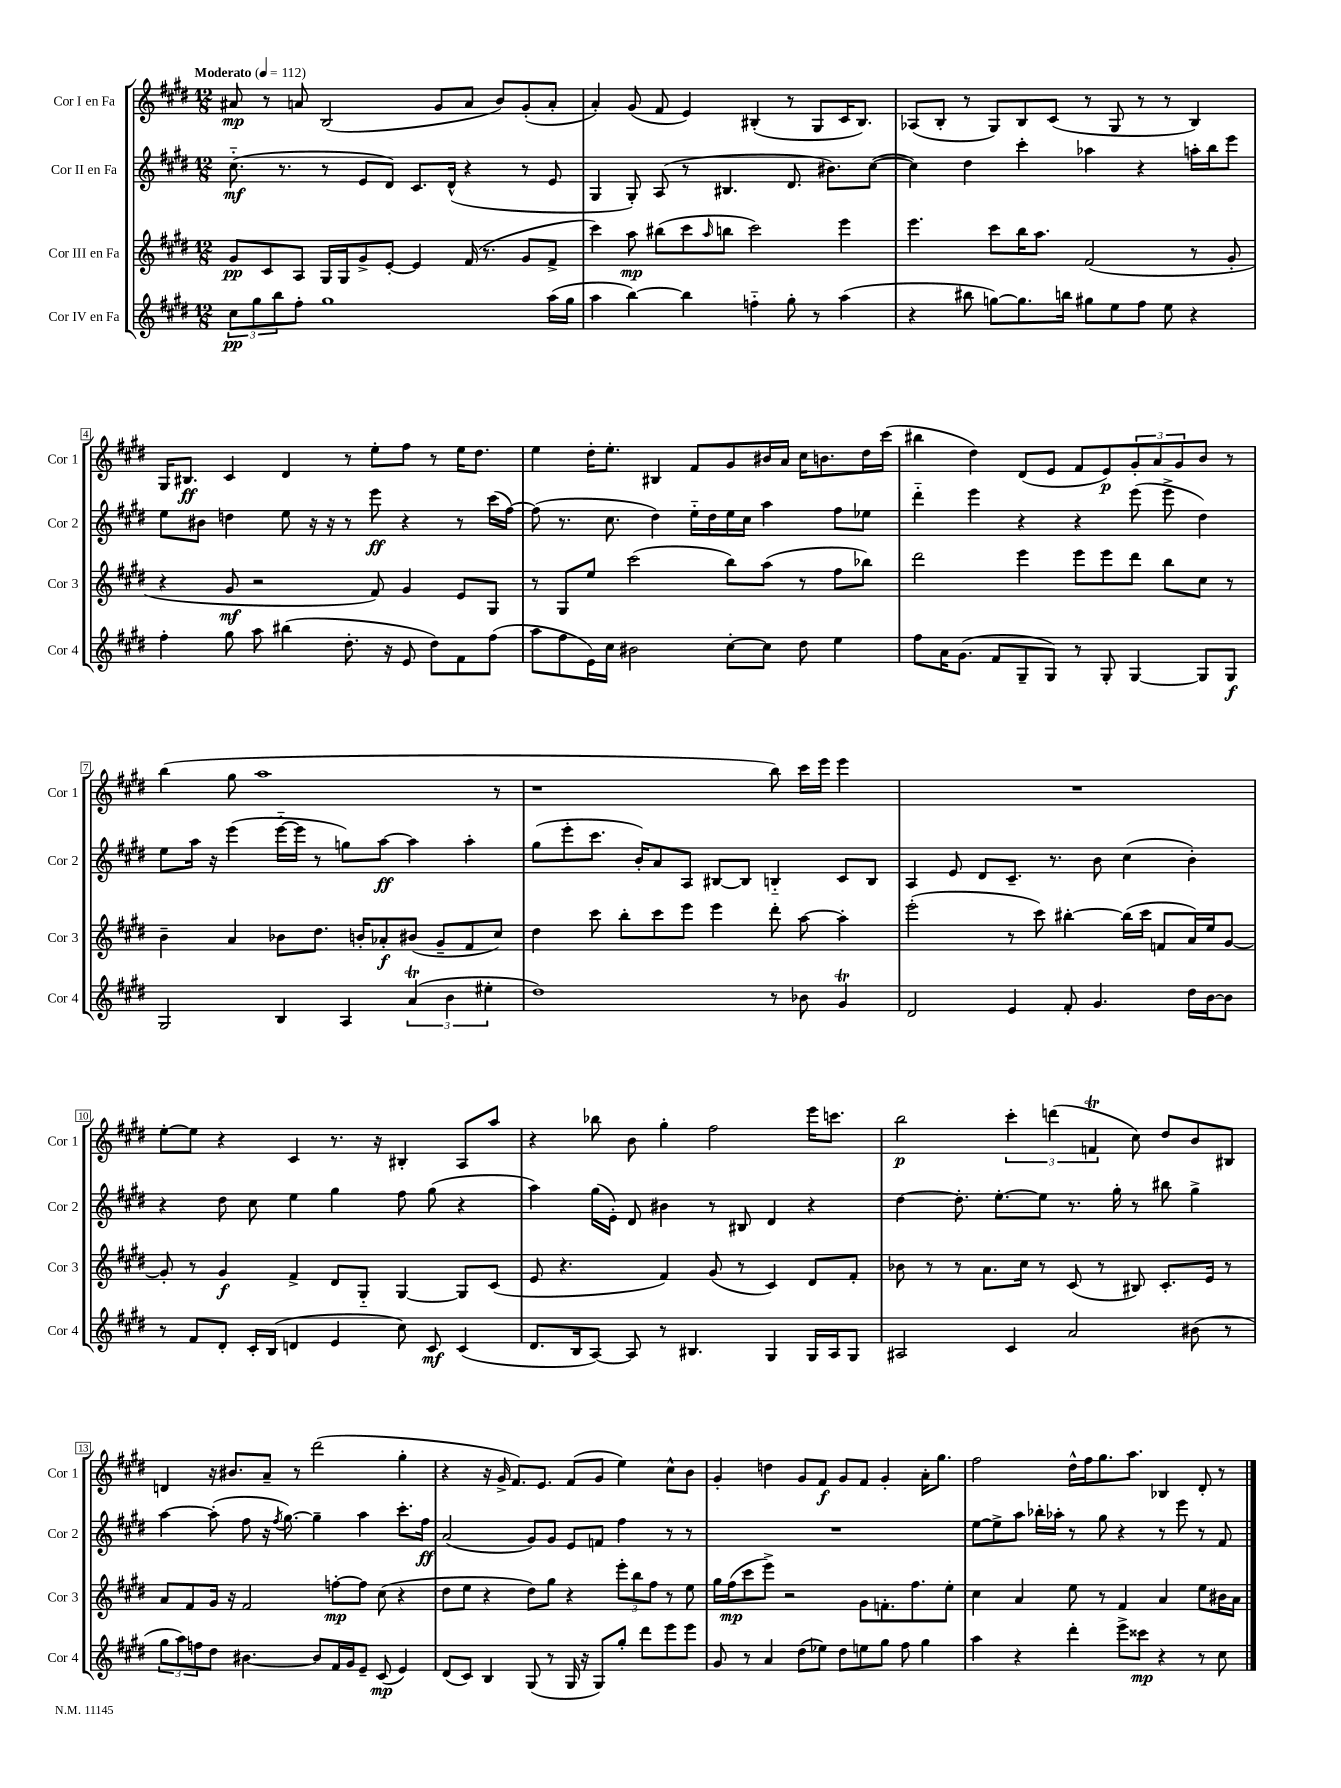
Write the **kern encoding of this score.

**kern	**dynam	**kern	**dynam	**kern	**dynam	**kern	**dynam
*part4	*part4	*part3	*part3	*part2	*part2	*part1	*part1
*staff4	*staff4	*staff3	*staff3	*staff2	*staff2	*staff1	*staff1
*I"Cor IV en Fa	*	*I"Cor III en Fa	*	*I"Cor II en Fa	*	*I"Cor I en Fa	*
*I'Cor 4	*	*I'Cor 3	*	*I'Cor 2	*	*I'Cor 1	*
*clefG2	*	*clefG2	*	*clefG2	*	*clefG2	*
*k[f#c#g#d#]	*	*k[f#c#g#d#]	*	*k[f#c#g#d#]	*	*k[f#c#g#d#]	*
*M12/8	*	*M12/8	*	*M12/8	*	*M12/8	*
*MM112	*	*MM112	*	*MM112	*	*MM112	*
=1	=1	=1	=1	=1	=1	=1	=1
!	!	!	!	!	!	!LO:TX:a:B:t=Moderato	!
12cc#\L	pp	8g#/L	pp	(8.cc#\	mf	8a#X/	mp
12gg#\	.	.	.	.	.	.	.
.	.	8c#/	.	.	.	8r	.
12bb\	.	.	.	.	.	.	.
.	.	.	.	8.r	.	.	.
8ff#'\J	.	8A/J	.	.	.	8an/	.
1gg#	.	16G#/LL	.	8r	.	(2B/	.
.	.	16G#/J	.	.	.	.	.
.	.	8g#^/	.	8e/L	.	.	.
.	.	[8e'/J	.	8d#/J)	.	.	.
.	.	4e/]	.	8.c#/L	.	.	.
.	.	.	.	.	.	8g#/L	.
.	.	.	.	(16d#^^/Jk	.	.	.
.	.	(16f#/	.	4r	.	8a/J	.
.	.	8.r	.	.	.	.	.
.	.	.	.	.	.	8b/L)	.
.	.	8g#/L	.	8r	.	(8g#'/	.
(16aa\LL	.	8f#^/J	.	8e/	.	8a'/J	.
16gg#\JJ	.	.	.	.	.	.	.
=2	=2	=2	=2	=2	=2	=2	=2
4aa\	.	4ccc#\)	.	4G#/	.	4a'/)	.
[4bb\)	.	8aa\	mp	8G#'/)	.	(8g#/	.
.	.	(8bb#X\L	.	(8A/	.	8f#/	.
4bb\]	.	8ccc#\	.	8r	.	4e/)	.
.	.	16qqaa/	.	.	.	.	.
.	.	8bbn\J	.	4.B#X/	.	.	.
4ffn\	.	2ccc#\)	.	.	.	(4B#X'/	.
8gg#'\	.	.	.	8.d#/	.	8r	.
8r	.	.	.	.	.	8G#/L	.
.	.	.	.	8.b#X\L)	.	.	.
(4aa\	.	4eee\	.	.	.	16c#/K	.
.	.	.	.	.	.	8.B#/J)	.
.	.	.	.	([8cc#\J	.	.	.
=3	=3	=3	=3	=3	=3	=3	=3
4r	.	4.eee\	.	4cc#\])	.	(8A-X/L	.
.	.	.	.	.	.	8B'/J	.
8bb#X\	.	.	.	4dd#\	.	8r	.
[8ggn\L)	.	8ccc#\L	.	.	.	8G#/L)	.
8.gg\]	.	16bb\K	.	4ccc#'\	.	8B/	.
.	.	8.aa\J	.	.	.	.	.
.	.	.	.	.	.	(8c#/J	.
16bbn\Jk	.	.	.	.	.	.	.
8gg#X\L	.	(2f#/	.	4aa-X\	.	8r	.
8ee\	.	.	.	.	.	8G#/	.
8ff#\J	.	.	.	4r	.	8r	.
8ee\	.	.	.	.	.	8r	.
4r	.	8r	.	16aan'\LL	.	4B/)	.
.	.	.	.	16bb\J	.	.	.
.	.	8g#'/	.	8eee\J	.	.	.
!!LO:LB:g=z
=4	=4	=4	=4	=4	=4	=4	=4
4ff#'\	.	4r	.	8ee\L	.	16G#/KL	.
.	.	.	.	.	.	8.B#X/J	ff
.	.	.	.	8b#X\J	.	.	.
8gg#\	.	8g#/	mf	4ddn\	.	4c#/	.
8aa\	.	2r	.	.	.	.	.
(4bb#X\	.	.	.	8ee\	.	4d#/	.
.	.	.	.	16r	.	.	.
.	.	.	.	16r	.	.	.
8.dd#'\	.	.	.	8r	.	8r	.
.	.	8f#/)	.	8eee\	ff	8ee'\L	.
16r	.	.	.	.	.	.	.
8e/	.	4g#/	.	4r	.	8ff#\J	.
8dd#\L)	.	.	.	.	.	8r	.
8f#\	.	8e/L	.	8r	.	16ee\KL	.
.	.	.	.	.	.	8.dd#\J	.
(8ff#\J	.	8G#/J	.	(16ccc#\LL	.	.	.
.	.	.	.	[16ff#\JJ)	.	.	.
=5	=5	=5	=5	=5	=5	=5	=5
8aa\L	.	8r	.	(8ff#\]	.	4ee\	.
8ff#\	.	8G#/L	.	8.r	.	.	.
16e\L)	.	8ee/J	.	.	.	16dd#'\KL	.
16cc#\JJ	.	.	.	8.cc#\	.	8.ee'\J	.
2b#X\	.	(2ccc#\	.	.	.	.	.
.	.	.	.	4dd#\)	.	4B#X/	.
.	.	.	.	16ee\LL	.	8f#/L	.
.	.	.	.	16dd#\	.	.	.
[8cc#'\L	.	8bb\L)	.	16ee\	.	8g#/	.
.	.	.	.	16cc#\JJ	.	.	.
8cc#\J]	.	(8aa\J	.	4aa\	.	16b#X/L	.
.	.	.	.	.	.	16a/JJ	.
8dd#\	.	8r	.	.	.	16cc#\KL	.
.	.	.	.	.	.	8.bn\	.
4ee\	.	8ff#\L	.	8ff#\L	.	.	.
.	.	8bb-X\J)	.	8ee-X\J	.	16dd#\L	.
.	.	.	.	.	.	(16ccc#\JJ	.
=6	=6	=6	=6	=6	=6	=6	=6
8ff#\L	.	2ddd#\	.	4ddd#\	.	4bb#X\	.
16a\K	.	.	.	.	.	.	.
(8.g#\J	.	.	.	.	.	.	.
.	.	.	.	4eee\	.	4dd#\)	.
8f#/L	.	.	.	.	.	.	.
8G#~/	.	4eee\	.	4r	.	(8d#/L	.
8G#/J)	.	.	.	.	.	8e/J	.
8r	.	8eee\L	.	4r	.	8f#/L	.
8G#'/	.	8eee\	.	.	.	8e/)	p
[4G#/	.	8ddd#\J	.	(8eee\	.	12g#'/	.
.	.	.	.	.	.	12a/	.
.	.	8bb\L	.	8eee^\	.	.	.
.	.	.	.	.	.	12g#/	.
8G#/L]	.	8cc#\J	.	4dd#\)	.	8b/J	.
8G#/J	f	8r	.	.	.	8r	.
!!LO:LB:g=z
=7	=7	=7	=7	=7	=7	=7	=7
2G#/	.	4b~\	.	8ee\L	.	(4bb\	.
.	.	.	.	16aa\Jk	.	.	.
.	.	.	.	16r	.	.	.
.	.	4a/	.	(4eee\	.	8gg#\	.
.	.	.	.	.	.	1aa	.
4B/	.	8b-X\L	.	[16eee\LL	.	.	.
.	.	.	.	16eee\JJ]	.	.	.
.	.	8.dd#\J	.	8r	.	.	.
4A/	.	.	.	8ggn\L)	.	.	.
.	.	16bn'/KL	.	.	.	.	.
.	.	8a-X'/	f	[8aa\J	ff	.	.
(6aT/	.	(8b#X/J	.	4aa\]	.	.	.
.	.	8g#~/L	.	.	.	.	.
6b\	.	.	.	.	.	.	.
.	.	8f#/	.	4aa'\	.	.	.
6ee#X'\	.	.	.	.	.	.	.
.	.	8cc#/J)	.	.	.	8r	.
=8	=8	=8	=8	=8	=8	=8	=8
1dd#)	.	4dd#\	.	(8gg#\L	.	1r	.
.	.	.	.	8eee'\	.	.	.
.	.	8ccc#\	.	8.ccc#\J	.	.	.
.	.	8bb'\L	.	.	.	.	.
.	.	.	.	16b'/KL)	.	.	.
.	.	8ccc#\	.	8a/	.	.	.
.	.	8eee\J	.	8A/J	.	.	.
.	.	4eee\	.	[8B#X/L	.	.	.
.	.	.	.	8B#/J]	.	.	.
8r	.	8ddd#'\	.	4Bn/	.	8bb\)	.
8b-X\	.	[8aa\	.	.	.	16ccc#\LL	.
.	.	.	.	.	.	16eee\JJ	.
4g#t/	.	4aa'\]	.	8c#/L	.	4eee\	.
.	.	.	.	8B/J	.	.	.
=9	=9	=9	=9	=9	=9	=9	=9
2d#/	.	(2eee'\	.	4A/	.	1.r	.
.	.	.	.	8e/	.	.	.
.	.	.	.	8d#/L	.	.	.
4e/	.	8r	.	8.c#~/J	.	.	.
.	.	8ccc#\)	.	.	.	.	.
.	.	.	.	8.r	.	.	.
8f#'/	.	[4bb#X'\	.	.	.	.	.
4.g#/	.	.	.	8b\	.	.	.
.	.	(16bb#\LL]	.	(4cc#\	.	.	.
.	.	16ccc#\JJ	.	.	.	.	.
.	.	8fn/L	.	.	.	.	.
16dd#\LL	.	16a/L)	.	4b'\)	.	.	.
[16b\J	.	16ee/J	.	.	.	.	.
8b\J]	.	[8g#/J	.	.	.	.	.
!!LO:LB:g=z
=10	=10	=10	=10	=10	=10	=10	=10
8r	.	8g#'/]	.	4r	.	[8ee'\L	.
8f#/L	.	8r	.	.	.	8ee\J]	.
8d#'/J	.	4g#/	f	8dd#\	.	4r	.
16c#'/LL	.	.	.	8cc#\	.	.	.
(16B/JJ	.	.	.	.	.	.	.
4dn/	.	4f#^/	.	4ee\	.	4c#/	.
4e/	.	8d#/L	.	4gg#\	.	8.r	.
.	.	8G#/J	.	.	.	.	.
.	.	.	.	.	.	16r	.
8cc#\)	.	[4G#/	.	8ff#\	.	4B#X'/	.
8c#/	mf	.	.	(8gg#\	.	.	.
(4c#/	.	8G#/L]	.	4r	.	8A/L	.
.	.	(8c#/J	.	.	.	8aa/J	.
=11	=11	=11	=11	=11	=11	=11	=11
8.d#/L	.	8e/	.	4aa\)	.	4r	.
.	.	4.r	.	.	.	.	.
16B/k	.	.	.	.	.	.	.
[8A/J)	.	.	.	(16gg#\LL	.	8bb-X\	.
.	.	.	.	16e'\JJ)	.	.	.
8A/]	.	.	.	8d#/	.	8b\	.
8r	.	4f#/)	.	4b#X\	.	4gg#'\	.
4.B#X/	.	.	.	.	.	.	.
.	.	(8g#/	.	8r	.	2ff#\	.
.	.	8r	.	8B#X/	.	.	.
4G#/	.	4c#/)	.	4d#/	.	.	.
16G#/LL	.	8d#/L	.	4r	.	16eee\KL	.
16A/J	.	.	.	.	.	8.cccn\J	.
8G#/J	.	8f#'/J	.	.	.	.	.
=12	=12	=12	=12	=12	=12	=12	=12
2A#X/	.	8b-X\	.	[4dd#\	.	2bb\	p
.	.	8r	.	.	.	.	.
.	.	8r	.	8.dd#'\]	.	.	.
.	.	8.a\L	.	.	.	.	.
.	.	.	.	[8.ee'\L	.	.	.
4c#/	.	.	.	.	.	6ccc#'\	.
.	.	16cc#\Jk	.	.	.	.	.
.	.	8r	.	8ee\J]	.	.	.
.	.	.	.	.	.	(6dddn\	.
2a/	.	(8c#/	.	8.r	.	.	.
.	.	.	.	.	.	6fnT/	.
.	.	8r	.	.	.	.	.
.	.	.	.	16gg#'\	.	.	.
.	.	8B#X/)	.	8r	.	8cc#\)	.
.	.	8.c#'/L	.	8bb#X\	.	8dd#/L	.
(8b#X\	.	.	.	4gg#^\	.	8b/	.
.	.	16e/Jk	.	.	.	.	.
8r	.	8r	.	.	.	8B#X/J	.
!!LO:LB:g=z
=13	=13	=13	=13	=13	=13	=13	=13
12gg#\L	.	8a/L	.	[4aa\	.	4dn/	.
12aa\)	.	.	.	.	.	.	.
.	.	8f#/	.	.	.	.	.
12ffn\	.	.	.	.	.	.	.
8dd#\J	.	16g#/Jk	.	(8aa'\]	.	16r	.
.	.	16r	.	.	.	8.b#X/L	.
[4.b#X\	.	2f#/	.	8ff#\	.	.	.
.	.	.	.	16r	.	8a~/J	.
.	.	.	.	8qff#/	.	.	.
.	.	.	.	[8.gg#\)	.	.	.
.	.	.	.	.	.	8r	.
8b#/L]	.	.	.	4gg#~\]	.	(2ddd#\	.
16f#/L	.	[8ffn'\L	mp	.	.	.	.
16g#/J	.	.	.	.	.	.	.
8e~/J	.	8ff\J]	.	4aa\	.	.	.
(8c#/	mp	(8cc#\	.	.	.	.	.
4e/)	.	4r	.	8.ccc#'\L	.	4gg#'\	.
.	.	.	.	16ff#\Jk	ff	.	.
=14	=14	=14	=14	=14	=14	=14	=14
(8d#/L	.	8dd#\L	.	(2a/	.	4r	.
8c#/J)	.	8ee\J	.	.	.	.	.
4B/	.	4r	.	.	.	16r	.
.	.	.	.	.	.	16g#^/	.
.	.	.	.	.	.	8.f#/L)	.
(8G#/	.	8dd#\L)	.	8g#/L)	.	.	.
.	.	.	.	.	.	8.e/J	.
8r	.	8gg#\J	.	8g#/J	.	.	.
16G#/	.	4r	.	8e/L	.	(8f#/L	.
16r	.	.	.	.	.	.	.
8G#/L)	.	.	.	8fn/J	.	8g#/J	.
8gg#'/J	.	12eee'\L	.	4ff#\	.	4ee\)	.
.	.	12bb\	.	.	.	.	.
8ddd#\L	.	.	.	.	.	.	.
.	.	12ff#\J	.	.	.	.	.
8eee\	.	8r	.	8r	.	8cc#^^\L	.
8eee\J	.	8ee\	.	8r	.	8b\J	.
=15	=15	=15	=15	=15	=15	=15	=15
8g#/	.	16gg#\LL	.	1.r	.	4g#'/	.
.	.	(16ff#\J	mp	.	.	.	.
8r	.	8ccc#\	.	.	.	.	.
4a/	.	8eee^\J)	.	.	.	4ddn\	.
.	.	2r	.	.	.	.	.
(8dd#\L	.	.	.	.	.	8g#/L	.
8ee-X\J)	.	.	.	.	.	8f#/J	f
8dd#\L	.	.	.	.	.	8g#/L	.
8een\	.	8g#\L	.	.	.	8f#/J	.
8gg#\J	.	8.fn'\	.	.	.	4g#'/	.
8ff#\	.	.	.	.	.	.	.
.	.	8.ff#\	.	.	.	.	.
4gg#\	.	.	.	.	.	16a'\KL	.
.	.	.	.	.	.	8.gg#\J	.
.	.	8ee'\J	.	.	.	.	.
=16	=16	=16	=16	=16	=16	=16	=16
4aa\	.	4cc#\	.	[8ee\L	.	2ff#\	.
.	.	.	.	8ee^\]	.	.	.
4r	.	4a/	.	8aa\J	.	.	.
.	.	.	.	16bb-X'\LL	.	.	.
.	.	.	.	16aa-X'\JJ	.	.	.
4ddd#'\	.	8ee\	.	8r	.	16dd#^^\LL	.
.	.	.	.	.	.	16ff#\J	.
.	.	8r	.	8gg#\	.	8.gg#\	.
8eee^\L	.	4f#/	.	4r	.	.	.
.	.	.	.	.	.	8.aa\J	.
8ccc##X\J	mp	.	.	.	.	.	.
4r	.	4a/	.	8r	.	4B-X/	.
.	.	.	.	8eee\	.	.	.
8r	.	8ee\L	.	8r	.	8d#'/	.
8cc#\	.	16b#X\L	.	8f#/	.	8r	.
.	.	16a\JJ	.	.	.	.	.
==	==	==	==	==	==	==	==
*-	*-	*-	*-	*-	*-	*-	*-
